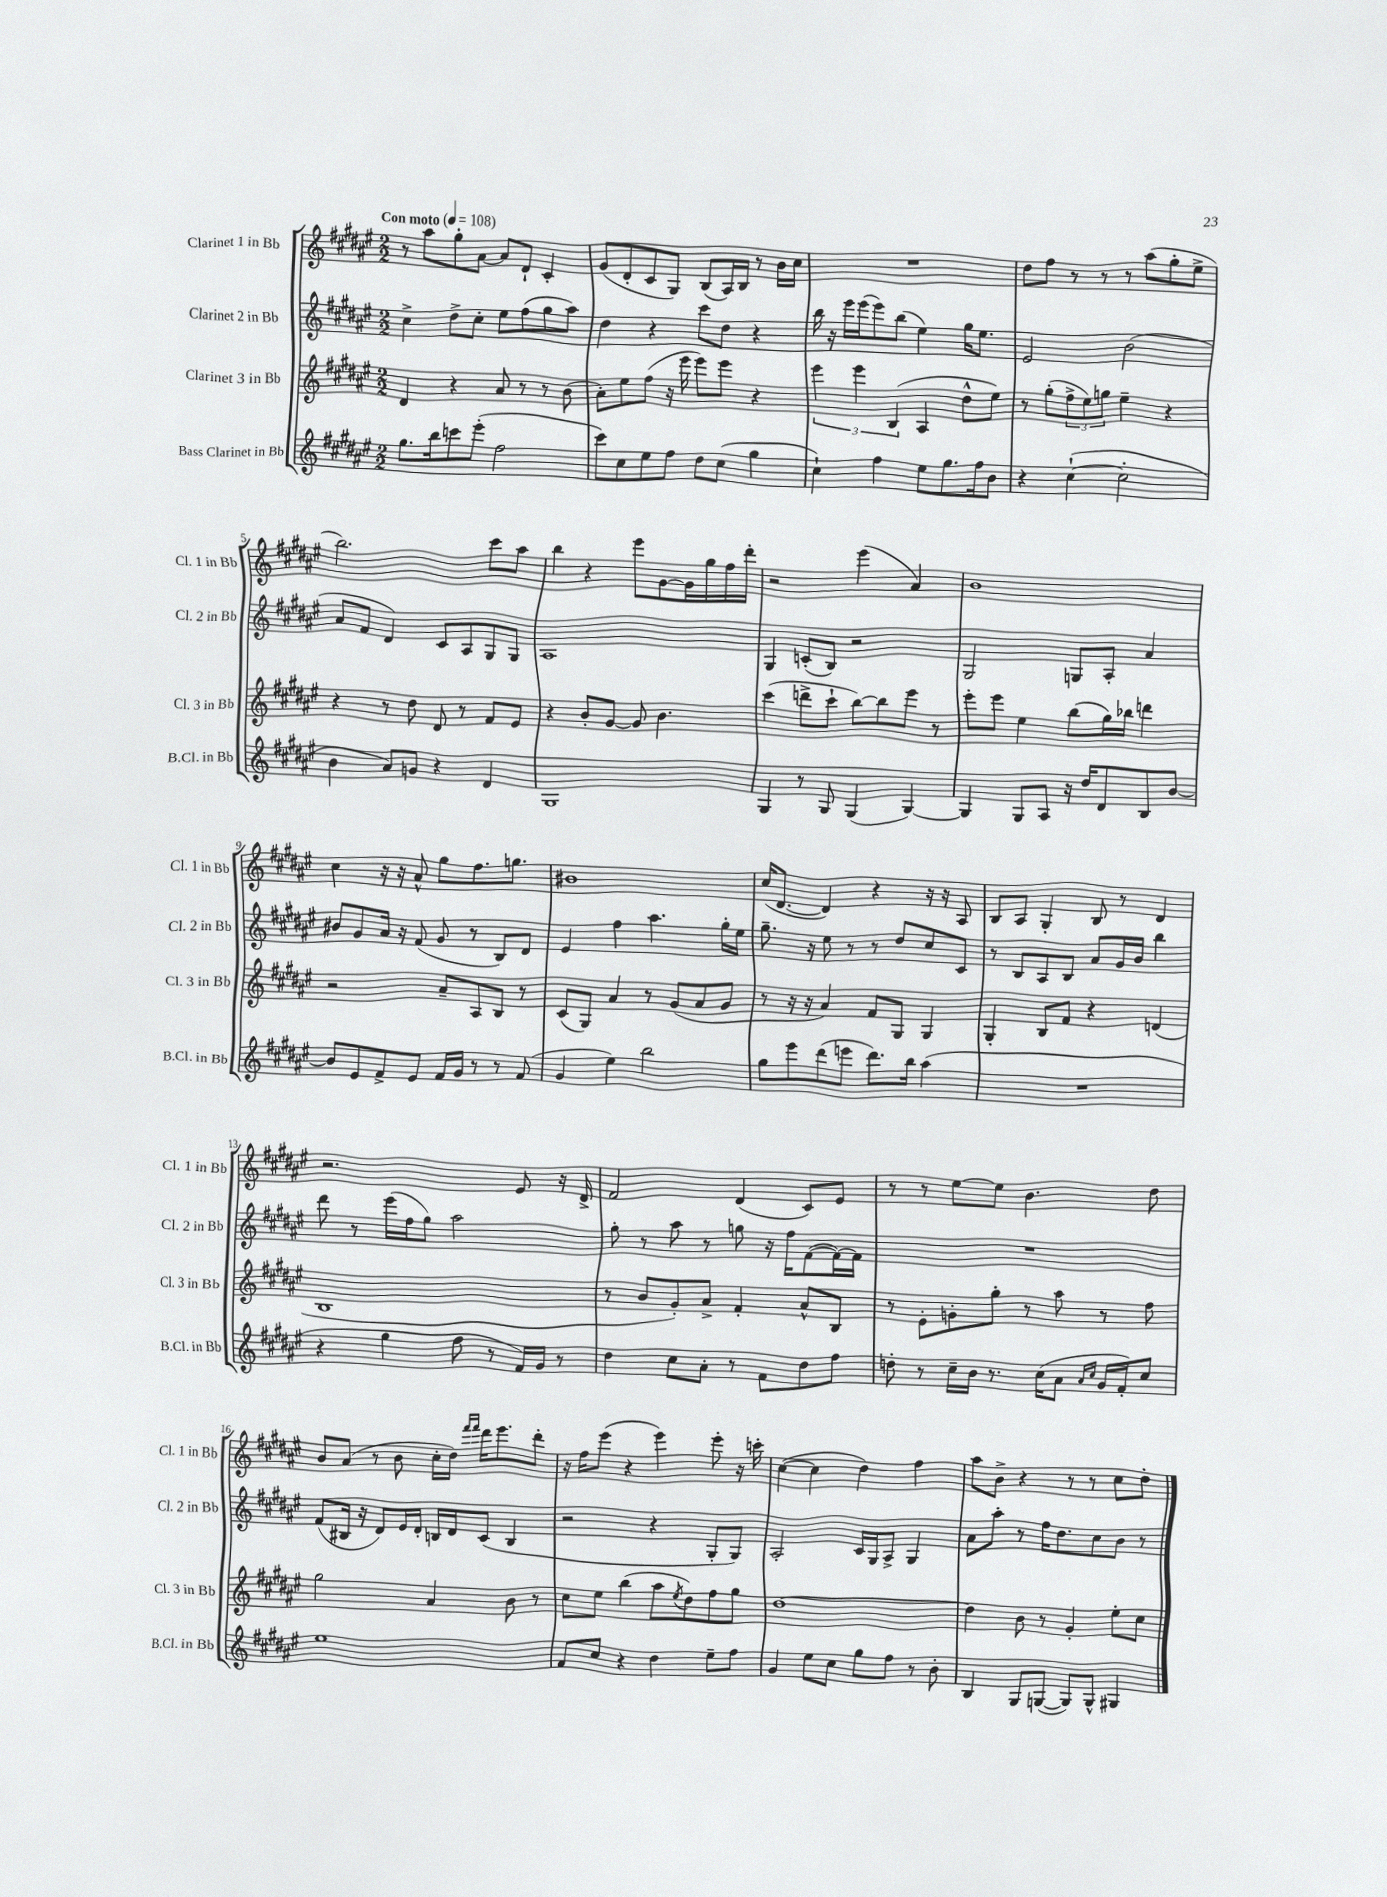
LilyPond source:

<<
\new StaffGroup <<
\new Staff = "s0" \with { instrumentName = "Clarinet 1 in Bb" shortInstrumentName = "Cl. 1 in Bb" } {
    \clef treble \key fis \major \numericTimeSignature \time 2/2 \tempo "Con moto" 4 = 108
    r8 ais''8 gis''8-. ais'8~ ais'8 dis'8-! cis'4-. |
    gis'8( dis'8-. cis'8 gis8) b8( ais16) b16 r8 b'16 cis''16 |
    R1 |
    dis''8 fis''8 r8 r8 r8 ais''8( gis''8-. eis''8-> |
    b''2.) cis'''8 ais''8 |
    b''4 r4 eis'''8 gis'8~ gis'16 gis''16 fis''16 dis'''16-. |
    r2 eis'''4( ais'4) |
    b'1 |
    cis''4 r16 r16 ais'8-^ gis''8 fis''8. g''8. |
    bis'1 |
    cis''16( dis'8.~ dis'4) r4 r16 r16 ais8 |
    b8 ais8 gis4-. b8 r8 dis'4 |
    r2. eis'8 r16 dis'16-> |
    fis'2 dis'4( cis'8) eis'8 |
    r8 r8 eis''8~ eis''8 b'4. dis''8 |
    b'8 ais'8( r8 b'8 cis''16-. dis''16) \grace { fis'''16 fis'''16 } dis'''16 eis'''8. dis'''8-. |
    r16 fis''16 eis'''8( r4 eis'''4) eis'''8-. r16 c'''16-. |
    cis''4~( cis''4 dis''4) fis''4 |
    ais''8 b'8-> r4 r8 r8 cis''8 dis''8-. \bar "|." |
}
\new Staff = "s1" \with { instrumentName = "Clarinet 2 in Bb" shortInstrumentName = "Cl. 2 in Bb" } {
    \clef treble \key fis \major \numericTimeSignature \time 2/2
    cis''4-> dis''8-> cis''8-. eis''8 fis''8( gis''8 ais''8) |
    dis''4 r4 cis'''8 dis''8 r4 |
    b''16 r16 eis'''16 eis'''16( eis'''8) b''8( eis''4) gis''16 eis''8. |
    eis'2 b'2( |
    ais'8 fis'8 dis'4) cis'8 ais8 gis8 gis8 |
    ais1 |
    gis4 c'8-.( b8) r2 |
    gis2 g8 ais8-. ais'4 |
    bis'8 gis'8 ais'16 r16 fis'8( gis'8 r8 b8) dis'8 |
    eis'4 fis''4 ais''4. gis''16-. eis''16 |
    gis''8.-- r16 eis''8 r8 r8 dis''8 cis''8 cis'8 |
    r8 b8 ais8 b8 ais'8 gis'16 b'16 b''4 |
    dis'''8 r8 eis'''16( fis''16 gis''8) ais''2 |
    gis''8-. r8 ais''8 r8 g''8 r16 fis''16 fis'8~( fis'16~) fis'16 |
    R1 |
    fis'8( bis16 r16 dis'8) eis'16 dis'16-. b16 dis'16 cis'8( b4 |
    r2 r4 gis8-. gis8) |
    ais2-. cis'16 gis16 ais8-> gis4 |
    ais'8 ais''8-. r8 fis''16 dis''8. cis''8 b'8 r8 \bar "|." |
}
\new Staff = "s2" \with { instrumentName = "Clarinet 3 in Bb" shortInstrumentName = "Cl. 3 in Bb" } {
    \clef treble \key fis \major \numericTimeSignature \time 2/2
    dis'4 r4 ais'8 r8 r8 b'8( |
    ais'8-.) eis''8 fis''8( r16 eis'''16 eis'''8) eis'''8 r4 |
    \tuplet 3/2 { eis'''4 eis'''4 b4( } ais4 dis''8-^ eis''8) |
    r8 gis''8-.( \tuplet 3/2 { fis''8-> eis''8) g''8 } eis''4-- r4 |
    r4 r8 dis''8 dis'8 r8 fis'8 eis'8 |
    r4 b'8-. gis'8~ gis'8 b'4. |
    cis'''4( d'''8-> cis'''8-! b''8~) b''8 eis'''8 r8 |
    eis'''8-. eis'''8 eis''4 b''8( gis''16) bes''16 d'''4 |
    r2 ais'8-- ais8 b8 r8 |
    cis'8( gis8) ais'4 r8 gis'8( ais'8 gis'8 |
    r8 r16 r16 ais'4) fis'8 gis8 gis4 |
    gis4-. b8 fis'8 r4 d'4( |
    b1 |
    r8 b'8 gis'8-.) ais'8-> fis'4-. ais'8-^ b8 |
    r8 eis'8-. g'8-. gis''8-. r8 ais''8 r8 fis''8 |
    gis''2 ais'4 b'8 r8 |
    cis''8 eis''8 b''4( ais''8 \acciaccatura { eis''8 } dis''8) fis''8 gis''8 |
    dis''1~ |
    dis''4 b'8 r8 gis'4-. eis''8-. cis''8 \bar "|." |
}
\new Staff = "s3" \with { instrumentName = "Bass Clarinet in Bb" shortInstrumentName = "B.Cl. in Bb" } {
    \clef treble \key fis \major \numericTimeSignature \time 2/2
    gis''8. b''16 c'''8 eis'''8-.( fis''2 |
    cis'''8) cis''8 eis''8 fis''8 dis''8 cis''8( gis''4 |
    cis''4-!) fis''4 eis''8 gis''8. fis''16 b'8 |
    r4 cis''4~-!( cis''2-. |
    b'4 ais'8) g'8 r4 dis'4 |
    gis1 |
    gis4 r8 gis8 gis4( gis4~) |
    gis4 gis8 ais8 r16 dis''16 dis'8 b8 b'8~ |
    b'8 eis'8 fis'8-> eis'8 fis'16 gis'16 r8 r8 fis'8( |
    gis'4 eis''4) b''2 |
    gis''8 eis'''8 dis'''8( e'''8 dis'''8.) b''16 ais''4( |
    R1 |
    r4 gis''4 fis''8 r8 fis'16) gis'16 r8 |
    dis''4 cis''8 ais'8-. r8 fis'8 dis''8 fis''8 |
    d''8-. r8 cis''16-- b'16 r8. cis''16( ais'8 \grace { ais'16 cis''16 } gis'16 fis'16-.) cis''8 |
    eis''1 |
    fis'8 cis''8 r4 dis''4 eis''8-- fis''8 |
    gis'4 eis''8 cis''8 gis''8 fis''8 r8 b'8-. |
    b4 gis8 g8~( g8) g8-^ gis4 \bar "|." |
}
>>
>>
